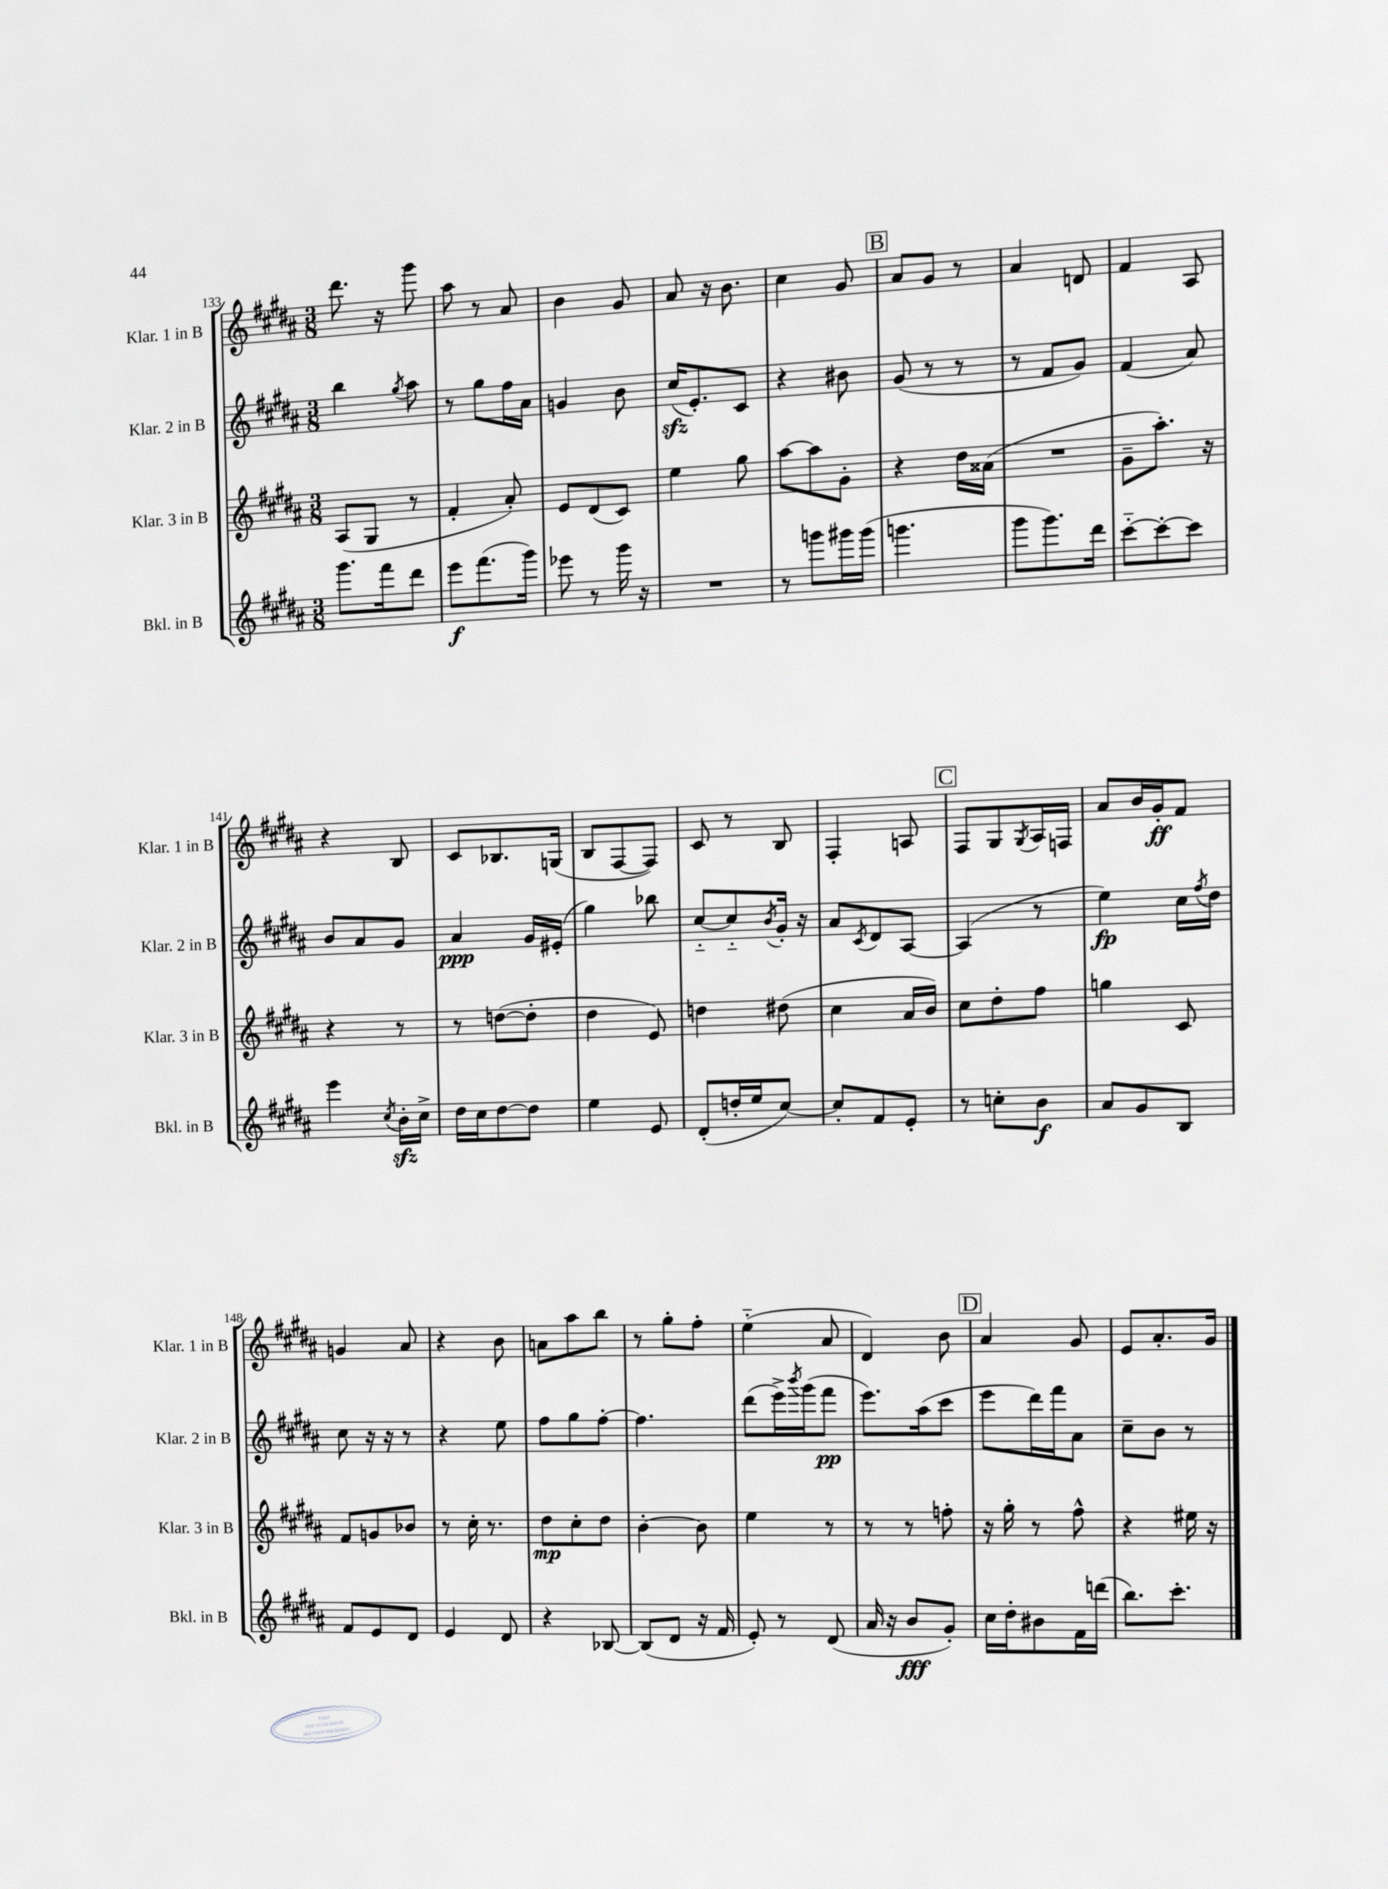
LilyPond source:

<<
\new StaffGroup <<
\new Staff = "s0" \with { instrumentName = "Klar. 1 in B" shortInstrumentName = "Klar. 1 in B" } {
    \clef treble \key b \major \numericTimeSignature \time 3/8
    dis'''8. r16 gis'''8 |
    ais''8 r8 ais'8 |
    b'4 gis'8 |
    ais'8 r16 b'8. |
    cis''4 gis'8 |
    \mark \markup { \box "B" } ais'8 gis'8 r8 |
    ais'4 d'8 |
    fis'4 ais8 |
    r4 b8 |
    cis'8 bes8. g16( |
    b8 fis8~ fis8) |
    cis'8 r8 b8 |
    fis4-. a8 |
    \mark \markup { \box "C" } fis8 gis8 \acciaccatura { gis8 } ais16 f16 |
    ais'8 b'16 gis'16-.\ff fis'8 |
    g'4 ais'8 |
    r4 b'8 |
    a'8 ais''8 b''8 |
    r8 gis''8-. fis''8-. |
    e''4-_( ais'8 |
    dis'4) b'8 |
    \mark \markup { \box "D" } ais'4 gis'8 |
    e'8 ais'8.-. gis'16 \bar "|." |
}
\new Staff = "s1" \with { instrumentName = "Klar. 2 in B" shortInstrumentName = "Klar. 2 in B" } {
    \clef treble \key b \major \numericTimeSignature \time 3/8
    b''4 \acciaccatura { gis''8 } ais''8 |
    r8 gis''8 fis''16 ais'16 |
    g'4 b'8 |
    cis''16\sfz( e'8.-.) cis'8 |
    r4 bis'8 |
    \mark \markup { \box "B" } gis'8( r8 r8 |
    r8 fis'8 gis'8) |
    fis'4( ais'8) |
    b'8 ais'8 gis'8 |
    ais'4\ppp gis'16 eis'16-.( |
    gis''4) bes''8 |
    cis''8~-_ cis''8-_ \acciaccatura { b'8 } gis'16-. r16 |
    ais'8 \acciaccatura { cis'8 } dis'8 ais8~ |
    \mark \markup { \box "C" } ais4( r8 |
    e''4\fp) cis''16 \acciaccatura { fis''8 } dis''16 |
    cis''8 r16 r16 r8 |
    r4 e''8 |
    fis''8 gis''8 fis''8~-. |
    fis''4. |
    dis'''8( e'''16->) \acciaccatura { b'''8 } gis'''16( fis'''8\pp |
    e'''8.) ais''16( cis'''8 |
    \mark \markup { \box "D" } e'''8 dis'''16) fis'''16 ais'8 |
    cis''8-- b'8 r8 \bar "|." |
}
\new Staff = "s2" \with { instrumentName = "Klar. 3 in B" shortInstrumentName = "Klar. 3 in B" } {
    \clef treble \key b \major \numericTimeSignature \time 3/8
    ais8( gis8 r8 |
    fis'4-. ais'8-.) |
    e'8 dis'8( cis'8) |
    e''4 gis''8 |
    ais''8~ ais''8 gis'8-. |
    \mark \markup { \box "B" } r4 dis''16 aisis'16( |
    R4. |
    gis'8-- ais''8.-.) r16 |
    r4 r8 |
    r8 d''8~( d''8-. |
    dis''4 e'8) |
    d''4 dis''8( |
    cis''4 ais'16 b'16) |
    \mark \markup { \box "C" } cis''8 dis''8-. fis''8 |
    g''4 cis'8 |
    fis'8 g'8 bes'8 |
    r8 cis''16-. r8. |
    dis''8\mp cis''8-. dis''8 |
    b'4~-. b'8 |
    e''4 r8 |
    r8 r8 f''8-. |
    \mark \markup { \box "D" } r16 gis''16-. r8 fis''8-^ |
    r4 eis''16 r16 \bar "|." |
}
\new Staff = "s3" \with { instrumentName = "Bkl. in B" shortInstrumentName = "Bkl. in B" } {
    \clef treble \key b \major \numericTimeSignature \time 3/8
    gis'''8. fis'''16 dis'''8 |
    e'''8\f fis'''8.( gis'''16) |
    ees'''8 r8 gis'''16 r16 |
    R4. |
    r8 g'''8 gis'''16 gis'''16( |
    \mark \markup { \box "B" } g'''4. |
    gis'''8 gis'''8.) dis'''16 |
    cis'''8~-_ cis'''8~-. cis'''8 |
    e'''4 \acciaccatura { cis''8 } b'16-.\sfz cis''16-> |
    dis''16 cis''16 dis''8~ dis''8 |
    e''4 e'8 |
    dis'8-.( d''16-. e''16 cis''8~) |
    cis''8-. fis'8 e'8-. |
    \mark \markup { \box "C" } r8 c''8-. b'8\f |
    ais'8 gis'8 b8 |
    fis'8 e'8 dis'8 |
    e'4 dis'8 |
    r4 bes8~ |
    bes8( dis'8 r16 fis'16 |
    e'8-.) r8 dis'8( |
    ais'16 r16 b'8\fff gis'8-.) |
    \mark \markup { \box "D" } cis''16 dis''16-. bis'8 fis'16 d'''16( |
    b''8.) cis'''8.-. \bar "|." |
}
>>
>>
\layout { \context { \Score currentBarNumber = #133 } }
